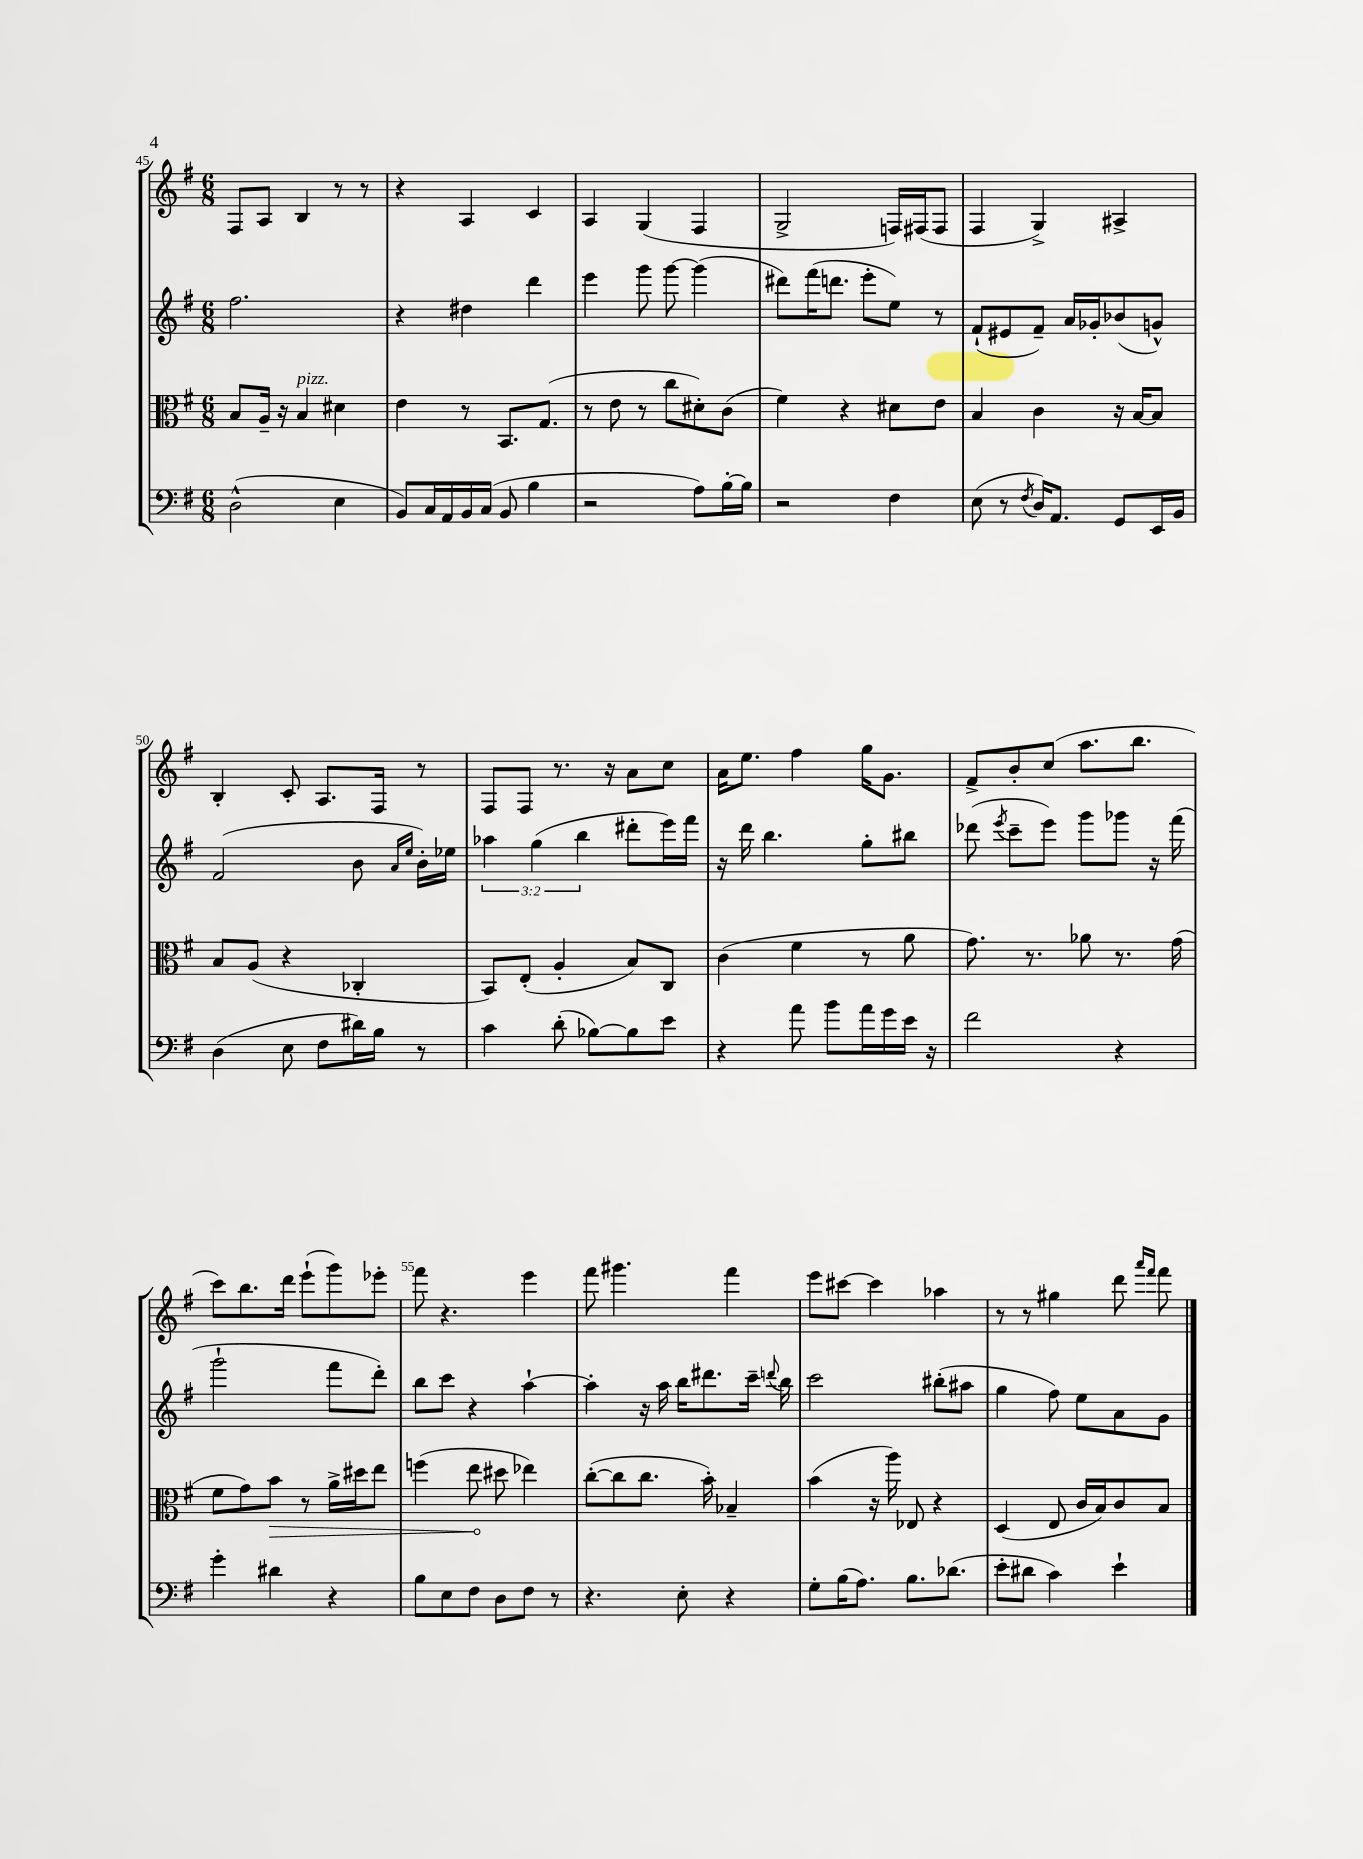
<<
\new StaffGroup <<
\new Staff = "s0" {
    \clef treble \key g \major \numericTimeSignature \time 6/8
    \autoBeamOff fis8[ a8] b4 r8 r8 |
    r4 a4 c'4 |
    a4 g4( fis4 |
    g2-> f16[) fis16( fis8] |
    fis4 g4->) ais4-> |
    b4-. c'8-. a8.[ fis16] r8 |
    fis8[ fis8] r8. r16 a'8[ c''8] |
    a'16[ e''8.] fis''4 g''16[ g'8.] |
    fis'8[-> b'8-. c''8]( a''8.[ b''8.] |
    c'''8[) b''8. d'''16] e'''8[-!( g'''8) ees'''8]-. |
    fis'''8 r4. e'''4 |
    fis'''8 gis'''4. fis'''4 |
    e'''8[ cis'''8]~ cis'''4 aes''4 |
    r8 r8 gis''4 d'''8 \grace { a'''16[ fis'''16] } fis'''8 \bar "|." |
}
\new Staff = "s1" {
    \clef treble \key g \major \numericTimeSignature \time 6/8 \override Staff.TupletNumber.text = #tuplet-number::calc-fraction-text
    \autoBeamOff fis''2. |
    r4 dis''4 d'''4 |
    e'''4 g'''8 g'''8~ g'''4( |
    dis'''8[) fis'''16( d'''8.] e'''8[-. e''8]) r8 |
    fis'8[-!( eis'8 fis'8]--) a'16[ ges'16-. bes'8( g'8]-^) |
    fis'2( b'8 \grace { a'16[ e''16] } b'16[-.) ees''16] |
    \tuplet 3/2 { aes''4 g''4( b''4 } dis'''8[-. e'''16) fis'''16] |
    r16 d'''16 b''4. g''8[-. bis''8] |
    des'''8( \acciaccatura { e'''8 } c'''8[-- e'''8]) g'''8[ ges'''8] r16 fis'''16( |
    g'''2-! fis'''8[ d'''8]-.) |
    b''8[ c'''8] r4 a''4~-! |
    a''4-. r16 a''16 b''16[ dis'''8. c'''16]-- \appoggiatura { d'''8 } b''16 |
    c'''2 bis''8[-.( ais''8] |
    g''4 fis''8) e''8[ a'8 g'8] \bar "|." |
}
\new Staff = "s2" {
    \clef alto \key g \major \numericTimeSignature \time 6/8
    \autoBeamOff b8[ a16]-- r16 b4^\markup { \italic "pizz." } dis'4 |
    e'4 r8 b,8.[ g8.]( |
    r8 e'8 r8 c''8[ dis'8-.) c'8]( |
    fis'4) r4 dis'8[ e'8] |
    b4 c'4 r16 b16[~ b8] |
    b8[ a8]( r4 ces4-. |
    b,8[) e8]-.( a4-. b8[) c8] |
    c'4( fis'4 r8 a'8 |
    g'8.) r8. aes'8 r8. g'16( |
    fis'8[ g'8) \once \override Hairpin.circled-tip = ##t b'8]\> r8 a'16[-> dis''16 e''8] |
    f''4( e''8\! dis''8 ees''4) |
    c''8[~-.( c''8 c''8.] b'16-.) bes4-- |
    b'4( r16 a''16) ees8 r4 |
    d4( e8 c'16[ b16) c'8 b8] \bar "|." |
}
\new Staff = "s3" {
    \clef bass \key g \major \numericTimeSignature \time 6/8
    \autoBeamOff d2-^( e4 |
    b,8[) c16 a,16 b,16 c16]( b,8 b4 |
    r2 a8[) b16~-. b16] |
    r2 fis4 |
    e8( r8 \acciaccatura { fis8 } d16[) a,8.] g,8[ e,16 b,16] |
    d4( e8 fis8[ dis'16) b16] r8 |
    c'4 d'8-.( bes8[~) bes8 e'8] |
    r4 a'8 b'8[ a'16 g'16 e'16] r16 |
    fis'2 r4 |
    g'4-. dis'4 r4 |
    b8[ e8 fis8] d8[ fis8] r8 |
    r4. e8-. r4 |
    g8[-. b16( a8.]) b8.[ des'8.]( |
    e'8[-. dis'8] c'4) e'4-! \bar "|." |
}
>>
>>
\layout { \context { \Score currentBarNumber = #45 \override BarNumber.break-visibility = ##(#f #t #t) barNumberVisibility = #(every-nth-bar-number-visible 5) } }
